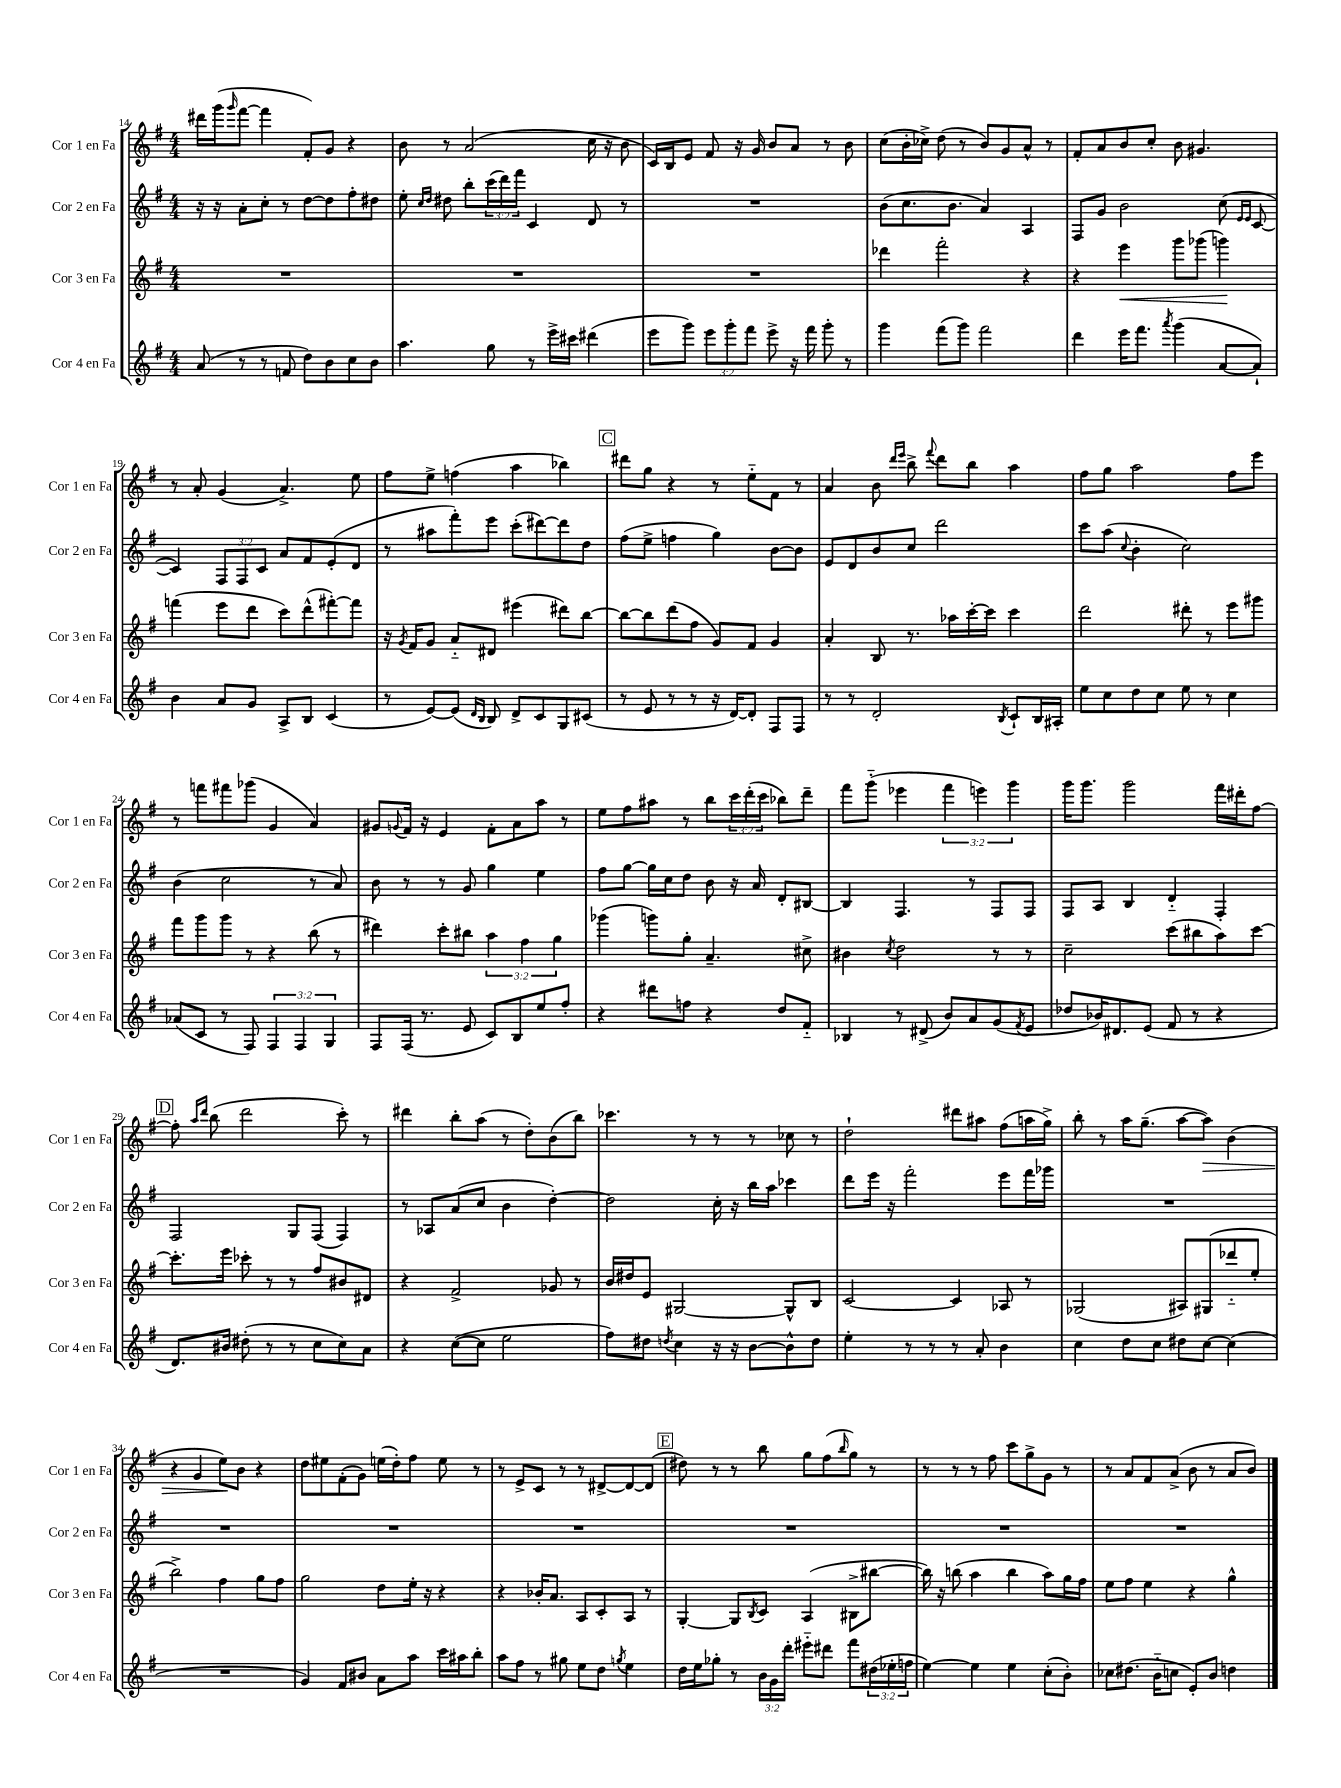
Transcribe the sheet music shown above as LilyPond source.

<<
\new StaffGroup <<
\new Staff = "s0" \with { instrumentName = "Cor 1 en Fa" shortInstrumentName = "Cor 1 en Fa" } {
    \clef treble \key g \major \numericTimeSignature \time 4/4 \override Staff.TupletNumber.text = #tuplet-number::calc-fraction-text
    dis'''16 g'''16( \grace { g'''16 } fis'''8~ fis'''4 fis'8-.) g'8 r4 |
    b'8 r8 a'2( c''16 r16 b'8 |
    c'16) b16 e'8 fis'8 r16 g'16 b'8 a'8 r8 b'8 |
    c''8( b'16-. ces''16->) d''8( r8 b'8) g'8 a'8-^ r8 |
    fis'8-. a'8 b'8 c''8-. b'8 gis'4. |
    r8 a'8-. g'4( a'4.->) e''8 |
    fis''8 e''8-> f''4( a''4 bes''4) |
    \mark \markup { \box "C" } dis'''8 g''8 r4 r8 e''8-_ fis'8 r8 |
    a'4 b'8 \grace { d'''16 e'''16 } b''8-> \appoggiatura { fis'''8 } d'''8 b''8 a''4 |
    fis''8 g''8 a''2 fis''8 e'''8 |
    r8 f'''8 fis'''8 ges'''8( g'4 a'4) |
    gis'8 \appoggiatura { g'8 } fis'16 r16 e'4 fis'8-. a'8 a''8 r8 |
    e''8 fis''8 ais''8 r8 b''8 \tuplet 3/2 { c'''16 d'''16-.( c'''16 } bes''8) d'''8-- |
    fis'''8 g'''8-_( ees'''4 \tuplet 3/2 { fis'''4 e'''4) g'''4 } |
    g'''16 g'''8. g'''2 fis'''16 dis'''16-. fis''8~ |
    \mark \markup { \box "D" } fis''8-. \grace { a''16 d'''16 } b''8( d'''2 c'''8-.) r8 |
    dis'''4 b''8-. a''8( r8 d''8-.) b'8( b''8) |
    ces'''4. r8 r8 r8 ces''8 r8 |
    d''2-! dis'''8 ais''8 fis''8( a''16 g''16->) |
    b''8-. r8 a''16 g''8.--( a''8~ a''8\>) b'4( |
    r4 g'4 e''8\!) b'8 r4 |
    d''8 eis''8 fis'8-.( g'8) e''16( d''16-.) fis''8 e''8 r8 |
    r8 e'8-> c'8 r8 r8 dis'8~-> dis'8~ dis'8( |
    \mark \markup { \box "E" } dis''8) r8 r8 b''8 g''8 fis''8( \grace { b''16 } g''8) r8 |
    r8 r8 r8 fis''8 c'''8 g''8-> g'8 r8 |
    r8 a'8 fis'8 a'8->( b'8 r8 a'8 b'8) \bar "|." |
}
\new Staff = "s1" \with { instrumentName = "Cor 2 en Fa" shortInstrumentName = "Cor 2 en Fa" } {
    \clef treble \key g \major \numericTimeSignature \time 4/4 \override Staff.TupletNumber.text = #tuplet-number::calc-fraction-text
    r16 r16 a'8-. c''8-. r8 d''8~ d''8 fis''8-. dis''8 |
    e''8-. \grace { c''16 d''16 } dis''8 b''8-. \tuplet 3/2 { c'''16( d'''16) fis'''16 } c'4 d'8 r8 |
    R1 |
    b'8( c''8. b'8. a'4) a4 |
    fis8 g'8 b'2 c''8( \grace { e'16 e'16 } c'8~ |
    c'4) \tuplet 3/2 { fis8 fis8 c'8 } a'8 fis'8 e'8-.( d'8 |
    r8 ais''8 fis'''8-.) e'''8 c'''8-.( dis'''8~) dis'''8 d''8 |
    \mark \markup { \box "C" } fis''8( e''8-> f''4 g''4) b'8~ b'8 |
    e'8 d'8 b'8 c''8 d'''2 |
    c'''8 a''8( \appoggiatura { c''8 } b'4-. c''2) |
    b'4( c''2 r8 a'8) |
    b'8 r8 r8 g'8 g''4 e''4 |
    fis''8 g''8~ g''16 c''16 d''8 b'8 r16 a'16 d'8-. bis8~ |
    bis4 fis4. r8 fis8 fis8 |
    fis8 a8 b4 d'4-_ fis4-. |
    \mark \markup { \box "D" } fis2 g8 fis8( fis4) |
    r8 aes8 a'8( c''8 b'4 d''4~-.) |
    d''2 c''16-. r16 b''16 a''16 ces'''4 |
    d'''8 e'''16 r16 fis'''2-. e'''8 fis'''16 ges'''16 |
    R1 |
    R1 |
    R1 |
    R1 |
    \mark \markup { \box "E" } R1 |
    R1 |
    R1 \bar "|." |
}
\new Staff = "s2" \with { instrumentName = "Cor 3 en Fa" shortInstrumentName = "Cor 3 en Fa" } {
    \clef treble \key g \major \numericTimeSignature \time 4/4 \override Staff.TupletNumber.text = #tuplet-number::calc-fraction-text
    R1 |
    R1 |
    R1 |
    des'''4 fis'''2-. r4 |
    r4 e'''4\< g'''8 ges'''8( g'''4\!) |
    f'''4( e'''8 d'''8 c'''8) d'''8-^( fis'''8~-.) fis'''8 |
    r16 \acciaccatura { g'8 } fis'16 g'8 a'8-_ dis'8 eis'''4( dis'''8) b''8~ |
    \mark \markup { \box "C" } b''8~ b''8 d'''8( fis''8 g'8) fis'8 g'4 |
    a'4-. b8 r8. aes''16 c'''16~-. c'''16 c'''4 |
    d'''2 dis'''8-. r8 e'''8 gis'''8 |
    fis'''8 g'''8 g'''8 r8 r4 b''8( r8 |
    dis'''4) c'''8-. bis''8 \tuplet 3/2 { a''4 fis''4 g''4 } |
    ges'''4( g'''8) g''8-. a'4.-- cis''8-> |
    bis'4 \acciaccatura { c''8 } d''2 r8 r8 |
    c''2-- c'''8( bis''8 a''8) c'''8~ |
    \mark \markup { \box "D" } c'''8.-. e'''16 ces'''8-. r8 r8 fis''8 bis'8 dis'8 |
    r4 fis'2-> ges'8 r8 |
    b'16 dis''16 e'8 gis2~ gis8-^ b8 |
    c'2~ c'4 aes8 r8 |
    ges2( ais8) gis8( des'''8-_ e''8-. |
    b''2->) fis''4 g''8 fis''8 |
    g''2 d''8 e''16-. r16 r4 |
    r4 bes'16-. a'8. a8 c'8-. a8 r8 |
    \mark \markup { \box "E" } g4~-. g8 \acciaccatura { b8 } c'8 a4( bis8-> bis''8~ |
    bis''16) r16 b''8( a''4 b''4 a''8) g''16 fis''16 |
    e''8 fis''8 e''4 r4 g''4-^ \bar "|." |
}
\new Staff = "s3" \with { instrumentName = "Cor 4 en Fa" shortInstrumentName = "Cor 4 en Fa" } {
    \clef treble \key g \major \numericTimeSignature \time 4/4 \override Staff.TupletNumber.text = #tuplet-number::calc-fraction-text
    a'8( r8 r8 f'8 d''8) b'8 c''8 b'8 |
    a''4. g''8 r8 e'''16-> cis'''16 dis'''4( |
    e'''8 g'''8) \tuplet 3/2 { e'''8 g'''8-. fis'''8 } e'''8-> r16 fis'''16 g'''8-. r8 |
    g'''4 fis'''8( g'''8) fis'''2 |
    d'''4 e'''16 fis'''8. \acciaccatura { a'''8 } g'''4( a'8~ a'8-!) |
    b'4 a'8 g'8 a8-> b8 c'4( |
    r8 e'8~) e'8( \grace { d'16 b16 } b8) d'8-> c'8 g8 cis'8( |
    \mark \markup { \box "C" } r8 e'8 r8 r8 r16 d'16~) d'8-. fis8 fis8 |
    r8 r8 d'2-. \acciaccatura { b8 } c'8-! b16 ais16-. |
    e''8 c''8 d''8 c''8 e''8 r8 c''4 |
    aes'8( c'8 r8 fis8) \tuplet 3/2 { fis4 fis4 g4 } |
    fis8 fis16( r8. e'8 c'8) b8 e''8 fis''8-. |
    r4 dis'''8 f''8 r4 d''8 fis'8-_ |
    bes4 r8 dis'8->( b'8) a'8 g'8( \acciaccatura { fis'8 } e'8 |
    des''8 bes'16) dis'8. e'8( fis'8 r8 r4 |
    \mark \markup { \box "D" } d'8.) bis'16 dis''8-.( r8 r8 c''8 c''8) a'8 |
    r4 c''8~( c''8 e''2 |
    fis''8) dis''8 \acciaccatura { d''8 } c''4 r16 r16 b'8~ b'8-^ d''8 |
    e''4-. r8 r8 r8 a'8-. b'4 |
    c''4 d''8 c''8 dis''8 c''8~ c''4( |
    R1 |
    g'4) fis'8 bis'8 a'8 a''8 c'''16 ais''16 b''8-. |
    a''8 fis''8 r8 gis''8 e''8 d''8 \acciaccatura { g''8 } e''4 |
    \mark \markup { \box "E" } d''16 e''16 ges''8-. r8 \tuplet 3/2 { b'16 g'16 d'''16-. } eis'''8-_ dis'''8 fis'''8 \tuplet 3/2 { dis''16( ees''16-. f''16 } |
    e''4~) e''4 e''4 c''8-.( b'8-.) |
    ces''8 dis''8.( b'16-_ c''8 e'8-.) b'8 d''4 \bar "|." |
}
>>
>>
\layout { \context { \Score currentBarNumber = #14 } }
